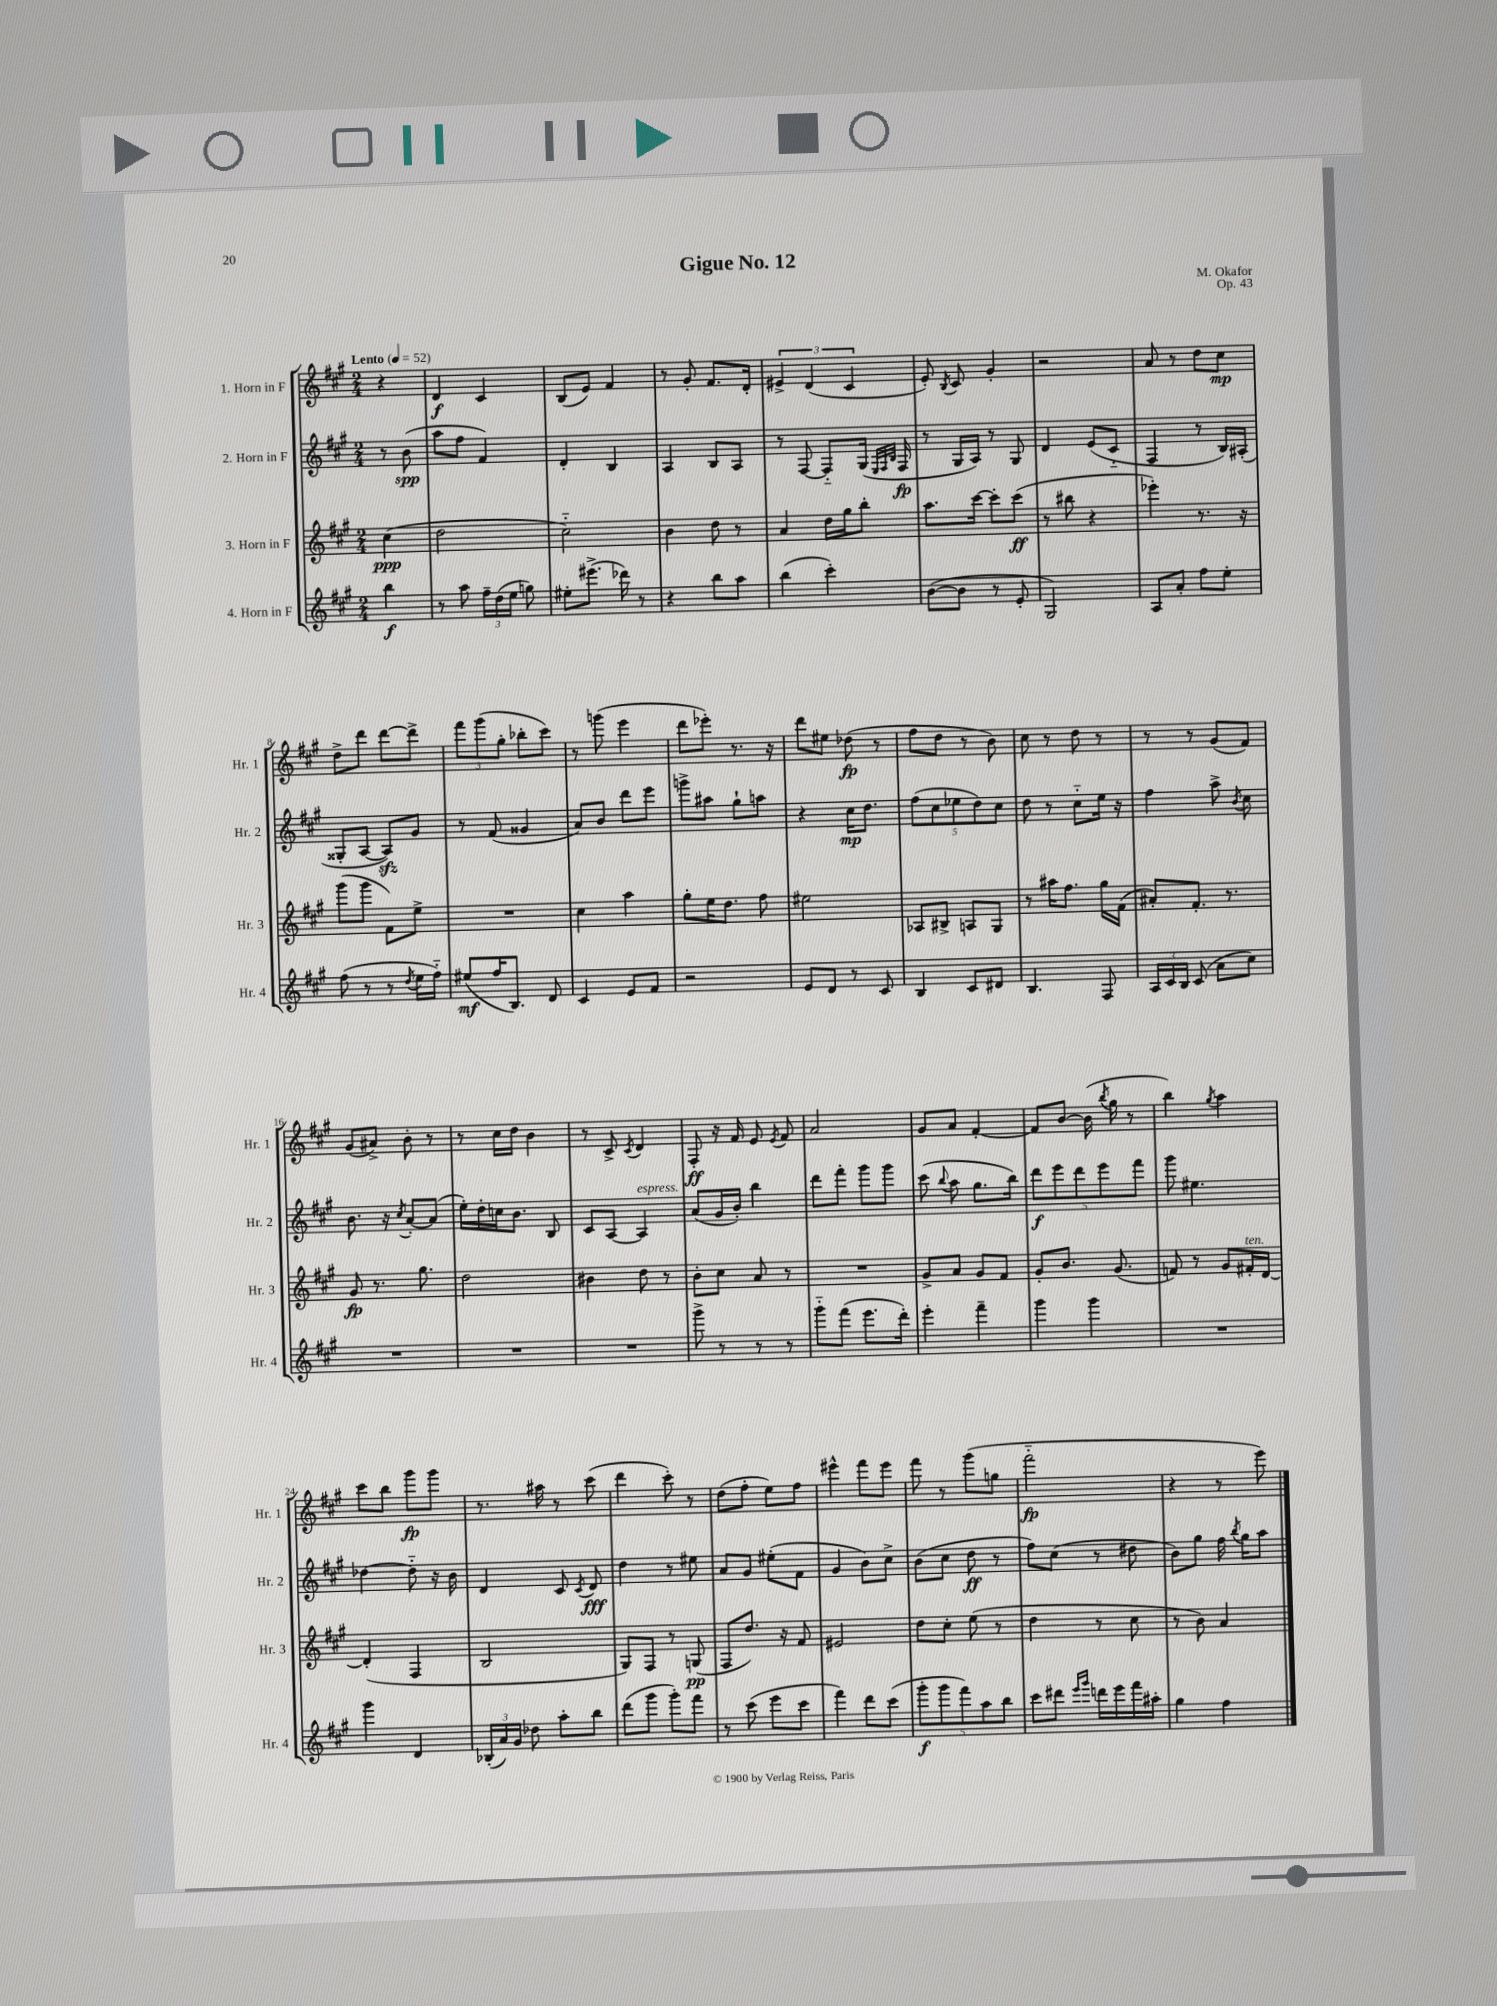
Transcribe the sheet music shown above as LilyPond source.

\header { title = "Gigue No. 12" composer = "M. Okafor" opus = "Op. 43" }
<<
\new StaffGroup <<
\new Staff = "s0" \with { instrumentName = "1. Horn in F" shortInstrumentName = "Hr. 1" } {
    \clef treble \key a \major \numericTimeSignature \time 2/4 \partial 4 \tempo "Lento" 4 = 52
    \autoBeamOff r4 |
    d'4\f cis'4 |
    b8[( e'8]) fis'4 |
    r8 gis'8-. fis'8.[ d'16]-. |
    \tuplet 3/2 { eis'4-> d'4( cis'4 } |
    e'8-.) \acciaccatura { b8 } cis'8 gis'4-. |
    r2 |
    a'8 r8 d''8[ cis''8]\mp |
    d''8[-> d'''8] d'''8[~ d'''8]-> |
    \tuplet 3/2 { fis'''8[ gis'''8( gis''8]-. } bes''8[-. cis'''8]) |
    r8 g'''8( e'''4 |
    d'''8[ ees'''8]-.) r8. r16 |
    d'''8[ eis''8] des''8\fp( r8 |
    fis''8[ d''8] r8 b'8) |
    cis''8 r8 d''8 r8 |
    r8 r8 gis'8[( fis'8]) |
    gis'8[( ais'8]->) b'8-. r8 |
    r8 cis''16[ d''16] b'4 |
    r8 cis'8-> \acciaccatura { cis'8 } d'4 |
    fis8-.\ff r16 fis'16 e'8 \acciaccatura { e'8 } fis'8 |
    a'2 |
    gis'8[ a'8] fis'4~-. |
    fis'8[ b'8]~ b'16( \acciaccatura { b''8 } gis''16 r8 |
    b''4) \acciaccatura { gis''8 } a''4 |
    cis'''8[ b''8] gis'''8[\fp gis'''8] |
    r8. ais''16 r8 cis'''8( |
    d'''4 cis'''8-.) r8 |
    d''8[( fis''8]-. e''8[) fis''8] |
    eis'''4-^ fis'''8[ eis'''8] |
    fis'''8 r8 gis'''8[( g''8] |
    fis'''2-_\fp |
    r4 r8 e'''8) \bar "|." |
}
\new Staff = "s1" \with { instrumentName = "2. Horn in F" shortInstrumentName = "Hr. 2" } {
    \clef treble \key a \major \numericTimeSignature \time 2/4 \partial 4
    \autoBeamOff r8 b'8\spp( |
    a''8[ fis''8] fis'4) |
    d'4-. b4 |
    a4 b8[ a8] |
    r8 fis8~ fis8[-_ gis16]( \grace { e32[ fis32 b32] } fis16\fp |
    r8 gis16[ a16]) r8 gis8 |
    d'4 e'8[( cis'8]-_ |
    fis4 r8 b16[) ais16]-.( |
    gisis8[-. a8]~ a8[\sfz) gis'8] |
    r8 fis'8( gisis'4 |
    a'8[) b'8] d'''8[ e'''8] |
    g'''8[-> ais''8] gis''8[-! a''8] |
    r4 cis''16[\mp d''8.] |
    \tuplet 5/4 { fis''8[( cis''8 ees''8 d''8) cis''8] } |
    d''8 r8 cis''8[-_ e''16] r16 |
    fis''4 a''8-> \acciaccatura { b'8 } cis''8 |
    b'8. r16 \acciaccatura { cis''8 } a'8[~-. a'8]( |
    e''16[-.) d''16-. c''16 b'8.] b8 |
    cis'8[ a8]~ a4^\markup { \italic "espress." } |
    a'8[( gis'16 b'16]-.) b''4 |
    d'''8[ fis'''8]-. gis'''8[ gis'''8] |
    cis'''8( \appoggiatura { b''8 } a''8 gis''8.[ b''16]) |
    \tuplet 5/4 { d'''8[\f e'''8 d'''8 e'''8 fis'''8] } |
    gis'''8 eis''4. |
    des''4~ des''8-_ r16 b'16 |
    d'4 cis'8 \acciaccatura { cis'8 } d'8\fff |
    d''4 r8 eis''8 |
    a'8[ gis'8] eis''8[-.( fis'8] |
    gis'4 b'8[) cis''8]-> |
    b'8[( cis''8] d''8\ff r8 |
    fis''8[) cis''8]( r8 dis''8 |
    b'8[) gis''8] fis''16 \acciaccatura { b''8 } gis''16[ a''8] \bar "|." |
}
\new Staff = "s2" \with { instrumentName = "3. Horn in F" shortInstrumentName = "Hr. 3" } {
    \clef treble \key a \major \numericTimeSignature \time 2/4 \partial 4
    \autoBeamOff cis''4\ppp( |
    d''2 |
    cis''2-_) |
    b'4 d''8 r8 |
    a'4 d''16[ gis''16 b''8]-. |
    a''8.[ cis'''16]~ cis'''8[-. cis'''8]\ff( |
    r8 bis''8 r4 |
    ees'''4-.) r8. r16 |
    gis'''8[( gis'''8] fis'8[) e''8]-> |
    R2 |
    cis''4 a''4 |
    gis''8[-. e''16 d''8.] fis''8 |
    eis''2 |
    aes8[ bis8]-> a8[ gis8] |
    r8 ais''16[ fis''8.] gis''16[ fis'16]( |
    ais'8[-.) fis'8.]-. r8. |
    gis'8\fp r8. gis''8. |
    d''2 |
    bis'4 d''8 r8 |
    b'8[-. cis''8] a'8 r8 |
    R2 |
    gis'8[-> a'8] gis'8[ fis'8] |
    gis'8[-. b'8.] gis'8.( |
    f'8) r8 gis'8[ fis'16-.^\markup { \italic "ten." } d'16]~ |
    d'4-.( fis4 |
    b2 |
    gis8[) fis8] r8 g8\pp( |
    fis8[ d''8.]) r16 fis'8 |
    eis'2 |
    d''8[ cis''8]-. e''8( r8 |
    d''4 r8 cis''8 |
    r8 b'8) a'4 \bar "|." |
}
\new Staff = "s3" \with { instrumentName = "4. Horn in F" shortInstrumentName = "Hr. 4" } {
    \clef treble \key a \major \numericTimeSignature \time 2/4 \partial 4
    \autoBeamOff b''4\f |
    r8 a''8 \tuplet 3/2 { fis''16[-- d''16( e''16] } g''8) |
    eis''8[-. eis'''8.]->( des'''16) r8 |
    r4 b''8[ a''8] |
    b''4( cis'''4-.) |
    b'8[~( b'8] r8 e'8-. |
    gis2) |
    a8[ a'8]-. fis''8[ e''8]-. |
    fis''8( r8 r8 \acciaccatura { d''8 } e''16[ fis''16]-_) |
    eis''8[\mf( fis''16 b8.]) d'8 |
    cis'4 e'8[ fis'8] |
    r2 |
    e'8[ d'8] r8 cis'8 |
    b4 cis'8[ dis'8] |
    b4. fis8 |
    \tuplet 3/2 { a16[ cis'16 b16] } cis'8( a'8[ cis''8]) |
    R2 |
    R2 |
    R2 |
    gis'''8-> r8 r8 r8 |
    gis'''8[-_ fis'''8]( e'''8.[ d'''16]-.) |
    e'''4-. fis'''4-- |
    gis'''4 gis'''4 |
    R2 |
    gis'''4 d'4 |
    \tuplet 3/2 { bes16[-.( a'16) gis'16] } des''8 a''8[-. b''8] |
    d'''8[( gis'''8] gis'''8[-.) fis'''8] |
    r8 cis'''8( e'''8[ cis'''8] |
    fis'''4) d'''8[ cis'''8]( |
    \tuplet 5/4 { gis'''8[-.\f gis'''8 fis'''8) a''8 b''8] } |
    cis'''8[ dis'''8] \grace { e'''16[ gis'''16] } d'''16[ e'''16 fis'''16 ais''16]-. |
    gis''4 fis''4 \bar "|." |
}
>>
>>
